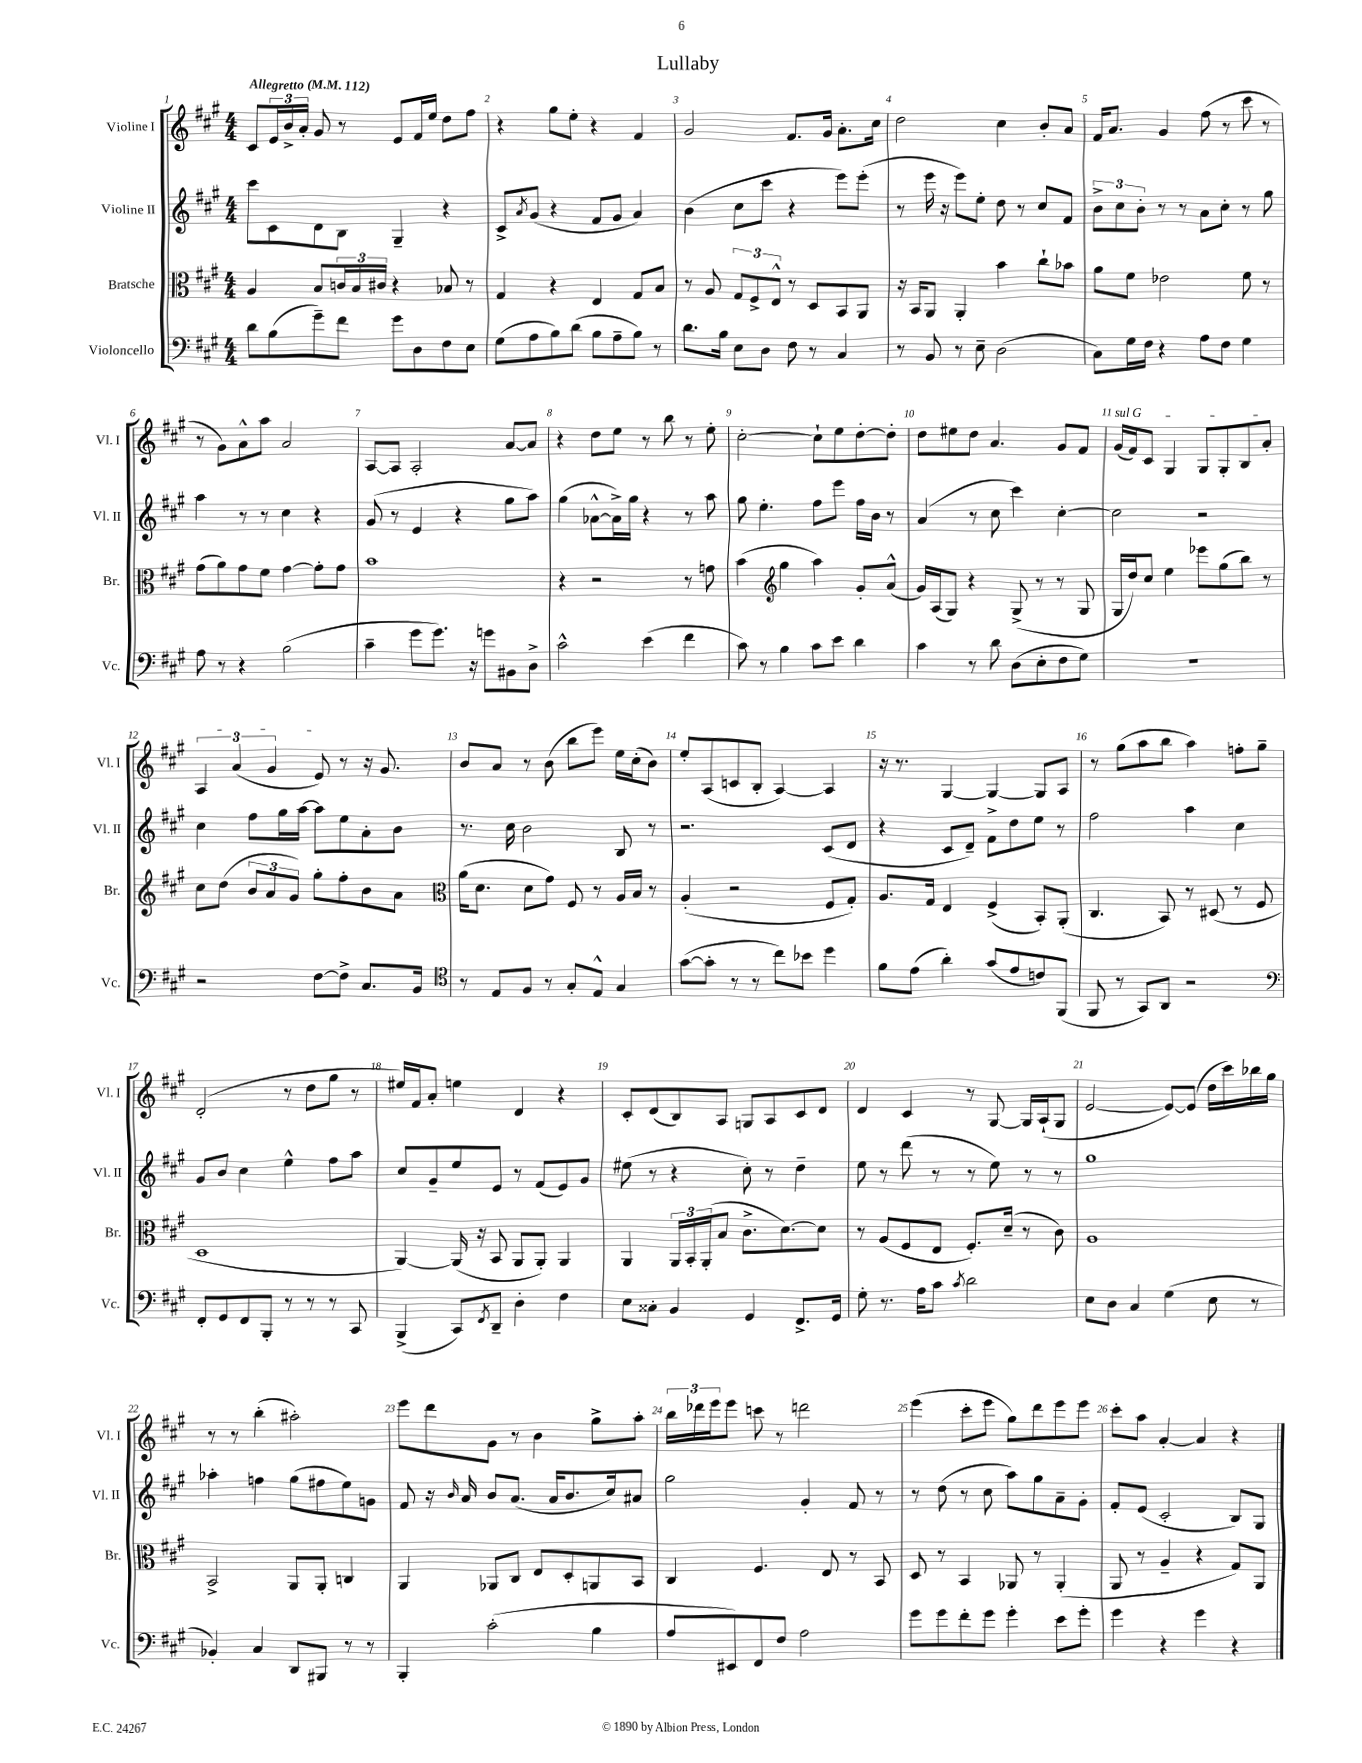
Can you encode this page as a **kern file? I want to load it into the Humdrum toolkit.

**kern	**kern	**kern	**kern
*staff4	*staff3	*staff2	*staff1
*clefF4	*clefC3	*clefG2	*clefG2
*k[f#c#g#]	*k[f#c#g#]	*k[f#c#g#]	*k[f#c#g#]
*M4/4	*M4/4	*M4/4	*M4/4
*MM112	*MM112	*MM112	*MM112
8d	4A	8ccc#	8c#
(8B	.	8c#	24e
.	.	.	24b^
.	.	.	24a'
8g#~)	8B	8d	8g#
8f#	24c	8B	8r
.	24B	.	.
.	24c#	.	.
8g#	4r	4G#~	8e
8D	.	.	16f#
.	.	.	16ee
8F#	8B-	4r	8dd
8E	8r	.	8ff#
=	=	=	=
(8G#	4G#	8c#^	4r
.	.	8qa	.
8A	.	(8g#	.
8B)	4r	4r	8gg#
(8d	.	.	8ee'
8B	4E	8f#	4r
8A~	.	8g#	.
8B)	8G#	4a)	4f#
8r	8B	.	.
=	=	=	=
8.d	8r	(4b	2g#
.	8A	.	.
16B	.	.	.
8E	12G#	8cc#	.
.	12F#^	.	.
8D	.	8ccc#	.
.	12E^^	.	.
8F#	8r	4r	8.f#
8r	8D	.	.
.	.	.	16g#
4C#	8BB	8eee)	8.a'
.	8AA	(8eee'	.
.	.	.	16cc#
=	=	=	=
8r	16r	8r	2dd
.	16BB	.	.
8BB	8AA	16eee	.
.	.	16r	.
8r	4AA'	8eee)	.
8E~	.	8ee'	.
(2D	4b	8dd	4cc#
.	.	8r	.
.	8cc#`	8cc#	8b'
.	8b-	8f#	8a
=	=	=	=
8C#)	8a	12b^	16f#
.	.	.	8.a
.	.	12cc#	.
16G#	8f#	.	.
.	.	12b'	.
16F#	.	.	.
4r	2e-	8r	4g#
.	.	8r	.
8A	.	8a	(8ff#
8F#	.	8cc#'	8r
4G#	8f#	8r	8ccc#
.	8r	8gg#	8r
=	=	=	=
8A	(8g#	4aa	8r
8r	8a)	.	8g#)
4r	8g#	8r	8a^^
.	8f#	8r	8aa
(2B	[4g#	4cc#	2a
.	8g#']	4r	.
.	8g#	.	.
=	=	=	=
4c#~	1b	(8g#	[8A
.	.	8r	8A]
8g#	.	4e	2A'
8.g#)	.	.	.
.	.	4r	.
16r	.	.	.
8g	.	.	.
8BB#	.	8gg#	[8a
8D^	.	8aa)	8a]
=	=	=	=
2c#^^	4r	(4gg#	4r
.	2r	[8a-^^	8dd
.	.	16a-^])	8ee
.	.	16gg#	.
(4e	.	4r	8r
.	.	.	8bb
4f#	8r	8r	8r
.	8g	8aa	8ee'
=	=	=	=
8c#)	(4b	8gg#	[2cc#'
8r	.	4.ee'	.
*	*clefG2	*	*
4B	4gg#	.	.
8c#	4aa)	8ff#	8cc#`]
8e	.	8eee	8ee
4d	8g#'	16ff#	[8dd'
.	.	16b	.
.	(8a^^	8r	8dd']
=	=	=	=
4c#	16g#)	(4a	8dd
.	(16A	.	.
.	8G#)	.	8ee#
8r	4r	8r	8dd
8d	.	8cc#	4.a
(8D	(8G#^	4ccc#)	.
8E'	8r	.	.
8F#	8r	[4cc#'	8g#
8G#)	8G#	.	8f#
=	=	=	=
1r	16G#	2cc#]	(16g#
.	16dd)	.	16f#)
.	8cc#	.	8c#
.	4ee	.	4G#
.	8eee-	2r	8G#
.	(8gg#	.	8G#'
.	8bb)	.	8B
.	8r	.	8a'
=	=	=	=
2r	8cc#	4cc#	6A
.	(8dd	.	.
.	.	.	(6a
.	12b	8ff#	.
.	12a	.	6g#
.	.	16gg#	.
.	12g#)	.	.
.	.	[16aa	.
[8F#	8gg#'	8aa]	8e)
8F#^]	8ff#'	8ee	8r
8.C#	8b	8a'	16r
.	.	.	8.g#
.	8a	8b	.
16BB	.	.	.
=	=	=	=
*clefC4	*clefC3	*	*
8r	(16a	8.r	8b
.	8.d	.	.
8E	.	.	8a
.	.	16cc#	.
8F#	8d	2b	8r
8r	8g#)	.	(8b
8G#'	8F#	.	8bb
8E^^	8r	.	8eee)
4G#	16A	8B	16ee
.	16B	.	(16cc#'
.	8r	8r	8b)
=	=	=	=
([8g#	(4A'	2.r	8ee'
8g#']	.	.	(8A
8r	2r	.	8c
8r	.	.	8B'
8cc#)	.	.	[4A)
8b-	.	.	.
4dd	8F#	(8c#	4A]
.	8G#')	8d	.
=	=	=	=
8f#	8.A	4r	16r
.	.	.	8.r
(8e	.	.	.
.	16G#	.	.
4a')	4E	8c#	[4G#
.	.	8d~)	.
(8g#	(4F#^	8f#^	4G#_
8e	.	8dd	.
8c)	8BB')	8ee	8G#]
(8FF#	(8AA'	8r	8A
=	=	=	=
8FF#	4.C#	2ff#	8r
8r	.	.	(8gg#
8GG#)	.	.	8aa
8AA	8BB)	.	8bb
2r	8r	4aa	4aa)
.	(8D#	.	.
.	8r	4cc#	8ff'
.	8F#	.	8gg#~
=	=	=	=
*clefF4	*	*	*
8FF#'	1D	8g#	(2d'
8GG#	.	8b	.
8FF#	.	4cc#	.
8BBB'	.	.	.
8r	.	4ee^^	8r
8r	.	.	8dd
8r	.	8ff#	8gg#
8CC#	.	8aa	8r
=	=	=	=
(4BBB^	[4AA)	8cc#	16ee#)
.	.	.	16f#
.	.	8g#~	8a'
8CC#)	(16AA]	8ee	4ee
.	16r	.	.
8qFF#	.	.	.
8DD~	8BB	8e	.
4D'	8AA	8r	4d
.	8AA')	(8f#	.
4F#	4AA	8e)	4r
.	.	8g#	.
=	=	=	=
8E	4AA	(8ee#	8c#'
8C##'	.	8r	(8d
4BB	24AA	4r	8B)
.	24BB'	.	.
.	(24AA'	.	.
.	8B	.	8A
4GG#	8.c#^	8cc#')	8G
.	.	8r	8A
.	[8.d)	.	.
8.FF#^	.	4dd~	8c#
.	8d]	.	8d
16GG#	.	.	.
=	=	=	=
8G#'	8r	8ee	4d
8.r	(8A	8r	.
.	8F#	(8ddd	4c#
16A	.	.	.
8c#	8E	8r	.
8qc#	.	.	.
2d	8.F#')	8r	8r
.	.	8ee)	[8G#
.	(16d~	.	.
.	8r	8r	16G#]
.	.	.	(16A`
.	8c#)	8r	8G#
=	=	=	=
8E	1A	1gg#	[2e
8D	.	.	.
4C#	.	.	.
(4G#	.	.	8e_)
.	.	.	(8e]
8E	.	.	16dd
.	.	.	16ccc#)
8r	.	.	16bb-
.	.	.	16gg#
=	=	=	=
4BB-')	2BB^	4aa-'	8r
.	.	.	8r
4C#	.	4ff	(4bb'
8DD	8AA	(8gg#	2aa#')
8BBB#	8AA'	8ff#	.
8r	4C	8ee)	.
8r	.	8g	.
=	=	=	=
4BBB'	4AA	8f#	8eee
.	.	16r	8ddd
.	.	16qqb	.
.	.	16a	.
(2c#'	8AA-	8b	8g#
.	8C#	(8.a	8r
.	8E	.	4b
.	.	16a	.
.	8D'	8.b	.
4B	8AA	.	8gg#^
.	.	16cc#)	.
.	8BB	8a#	8aa'
=	=	=	=
8A	4C#	2gg#	24bb
.	.	.	24ddd-
.	.	.	24eee
8EE#)	.	.	8eee
8FF#	4.F#	.	8ccc
8F#	.	.	8r
2A	.	4g#'	2ddd
.	8E	.	.
.	8r	8f#	.
.	8BB	8r	.
=	=	=	=
8g#	8D	8r	(4eee
8g#	8r	(8dd	.
8f#'	4BB	8r	8ccc#'
8g#	.	8cc#	8eee
4g#'	8AA-	8aa)	8gg#)
.	8r	8gg#	8ddd
8e	(4AA-'	8a~	8eee
8g#'	.	8g#'	8eee
=	=	=	=
4g#	8AA	8f#'	8ccc#'
.	8r	(8e	8aa
4r	4A~	2c#'	[4a'
4g#	4r	.	4a]
4r	8G#)	8B)	4r
.	8AA	8G#	.
==	==	==	==
*-	*-	*-	*-
